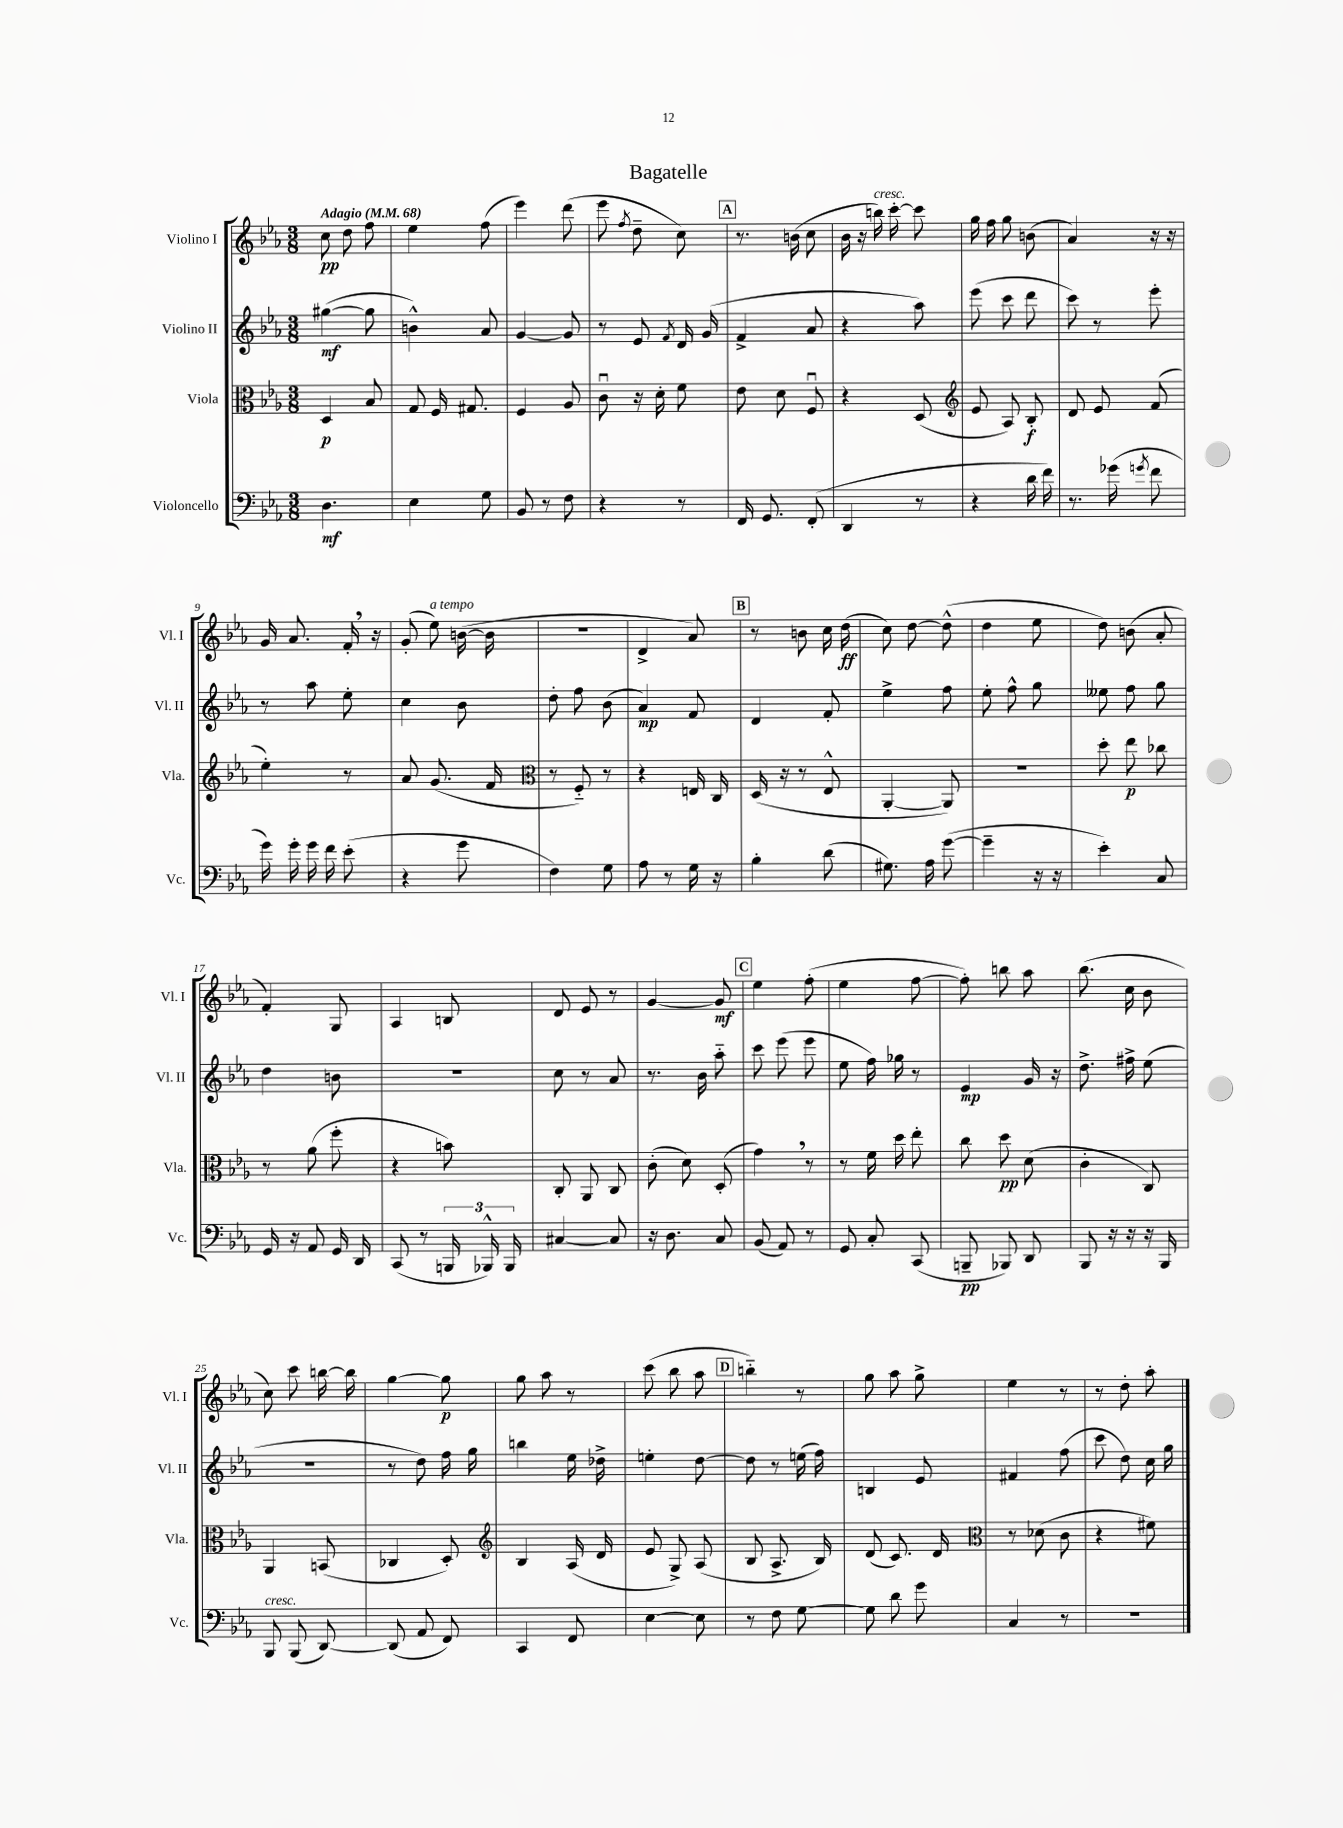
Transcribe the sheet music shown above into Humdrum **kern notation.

**kern	**kern	**kern	**kern
*staff4	*staff3	*staff2	*staff1
*clefF4	*clefC3	*clefG2	*clefG2
*k[b-e-a-]	*k[b-e-a-]	*k[b-e-a-]	*k[b-e-a-]
*M3/8	*M3/8	*M3/8	*M3/8
*MM68	*MM68	*MM68	*MM68
4.D\	4D/	([4gg#\	8cc\
.	.	.	8dd\
.	8B-/	8gg#\]	8ff\
=	=	=	=
4E-\	8G/	4b^^\)	4ee-\
.	16F/	.	.
.	8.G#/	.	.
8G\	.	8a-/	(8ff\
=	=	=	=
8BB-/	4F/	[4g/	4eee-\)
8r	.	.	.
8F\	8A-/	8g/]	(8ddd\
=	=	=	=
4r	8cu\	8r	8eee-\
.	.	.	8qff/
.	16r	8e-/	8dd~\
.	16d'\	.	.
.	.	8qf/	.
8r	8f\	16d/	8cc\)
.	.	(16g/	.
=	=	=	=
16FF/	8e-\	4f^/	8.r
8.GG/	.	.	.
.	8d\	.	.
.	.	.	(16b\
(8FF'/	8Fu/	8a-/	8cc\
=	=	=	=
4DD/	4r	4r	16b-\
.	.	.	16r
.	.	.	16bb\)
.	.	.	[16ccc'\
8r	(8D/	8aa-\)	8ccc\]
=	=	=	=
*	*clefG2	*	*
4r	8e-/	(8eee-\	16gg\
.	.	.	16ff\
.	8A-/)	8ccc\	8gg\
16d\	8B-'/	8ddd\	(8b\
16f\)	.	.	.
=	=	=	=
8.r	8d/	8ccc\)	4a-/)
.	8e-/	8r	.
(16g-\	.	.	.
8qg/	.	.	.
8f\	(8f/	8eee-'\	16r
.	.	.	16r
=	=	=	=
16g\)	4ee-'\)	8r	16g/
16g'\	.	.	8.a-/
16g\	.	8aa-\	.
16f\	.	.	.
(8e-'\	8r	8ee-'\	16f'/
.	.	.	16r
=	=	=	=
4r	8a-/	4cc\	(8g'/
.	(8.g/	.	8ee-\)
8g\	.	8b-\	([16b\
.	16f/	.	16b\]
=	=	=	=
*	*clefC3	*	*
4F\)	8r	8dd'\	4.r
.	8F'~/)	8ff\	.
8G\	8r	(8b-\	.
=	=	=	=
8A-\	4r	4a-/)	4d^/
8r	.	.	.
16G\	16E/	8f/	8a-/)
16r	16C/	.	.
=	=	=	=
4B-'\	(16D/	4d/	8r
.	16r	.	.
.	8r	.	8b\
(8d\	8E-^^/	8f'/	16cc\
.	.	.	(16dd\
=	=	=	=
8.G#\)	[4AA-'/	4ee-^\	8cc\)
.	.	.	[8dd\
16A-\	.	.	.
([8g\	8AA-/])	8ff\	(8dd^^\]
=	=	=	=
4g~\]	4.r	8ee-'\	4dd\
.	.	8ff^^\	.
16r	.	8gg\	8ee-\
16r	.	.	.
=	=	=	=
4e-'\)	8dd'\	8ee--\	8dd\)
.	8ee-\	8ff\	(8b\
8C/	8cc-\	8gg\	8a-'/
=	=	=	=
16GG/	8r	4dd\	4f'/)
16r	.	.	.
8AA-/	(8a-\	.	.
16GG/	8ff'\	8b\	8G/
16DD/	.	.	.
=	=	=	=
(8CC/	4r	4.r	4A-/
8r	.	.	.
24BBB/	8b\)	.	8B/
24BBB-^^/)	.	.	.
24BBB-/	.	.	.
=	=	=	=
[4C#/	8C'/	8cc\	8d/
.	8AA-/	8r	8e-/
8C#/]	8C/	8a-/	8r
=	=	=	=
16r	(8c'\	8.r	[4g/
8.D\	.	.	.
.	8d\)	.	.
.	.	16b-\	.
8C/	(8D'/	8aa-'~\	8g/]
=	=	=	=
(8BB-/	4g\)	8ccc\	4ee-\
8AA-/)	.	(8eee-\	.
8r	8r	8eee-\	(8ff'\
=	=	=	=
8GG/	8r	8ee-\	4ee-\
8C'/	16f\	16ff\)	.
.	16dd\	16gg-\	.
(8CC/	8ee-'\	8r	[8ff\
=	=	=	=
8BBB~/	8cc\	4e-/	8ff'\])
8BBB-/)	8dd\	.	8bb\
8DD/	(8d\	16g/	8aa-\
.	.	16r	.
=	=	=	=
8BBB-/	4c'\	8.dd^\	(8.bb-\
16r	.	.	.
16r	.	16ff#^\	16cc\
16r	8C/)	(8ee-\	8b-\
16BBB-/	.	.	.
=	=	=	=
8BBB-/	4AA-/	4.r	8cc\)
(8BBB-/	.	.	8ccc\
[8DD/)	(8BB/	.	[16bb\
.	.	.	16bb\]
=	=	=	=
(8DD/]	4C-/	8r	[4gg\
8AA-/	.	8dd\)	.
8FF/)	8D'/)	16ff\	8gg\]
.	.	16gg\	.
=	=	=	=
*	*clefG2	*	*
4CC/	4B-/	4bb\	8gg\
.	.	.	8aa-\
8FF/	(16A-/	16ee-\	8r
.	16d/	16dd-^\	.
=	=	=	=
[4E-\	8e-/	4ee'\	(8ccc\
.	8G^/)	.	8bb-\
8E-\]	(8A-/	[8dd\	8aa-\
=	=	=	=
8r	8B-/	8dd\]	4bb'~\)
8F\	8.A-^/	8r	.
[8G\	.	(16ee\	8r
.	16B-/)	16ff\)	.
=	=	=	=
8G\]	(8d/	4B/	8gg\
8d\	8.c/)	.	8aa-\
8g\	.	8e-/	8gg^\
.	16d/	.	.
=	=	=	=
*	*clefC3	*	*
4C/	8r	4f#/	4ee-\
.	(8d-\	.	.
8r	8c\	(8ff\	8r
=	=	=	=
4.r	4r	8ccc\	8r
.	.	8dd\)	8dd'\
.	8f#\)	16cc\	8aa-'\
.	.	16gg\	.
==	==	==	==
*-	*-	*-	*-
